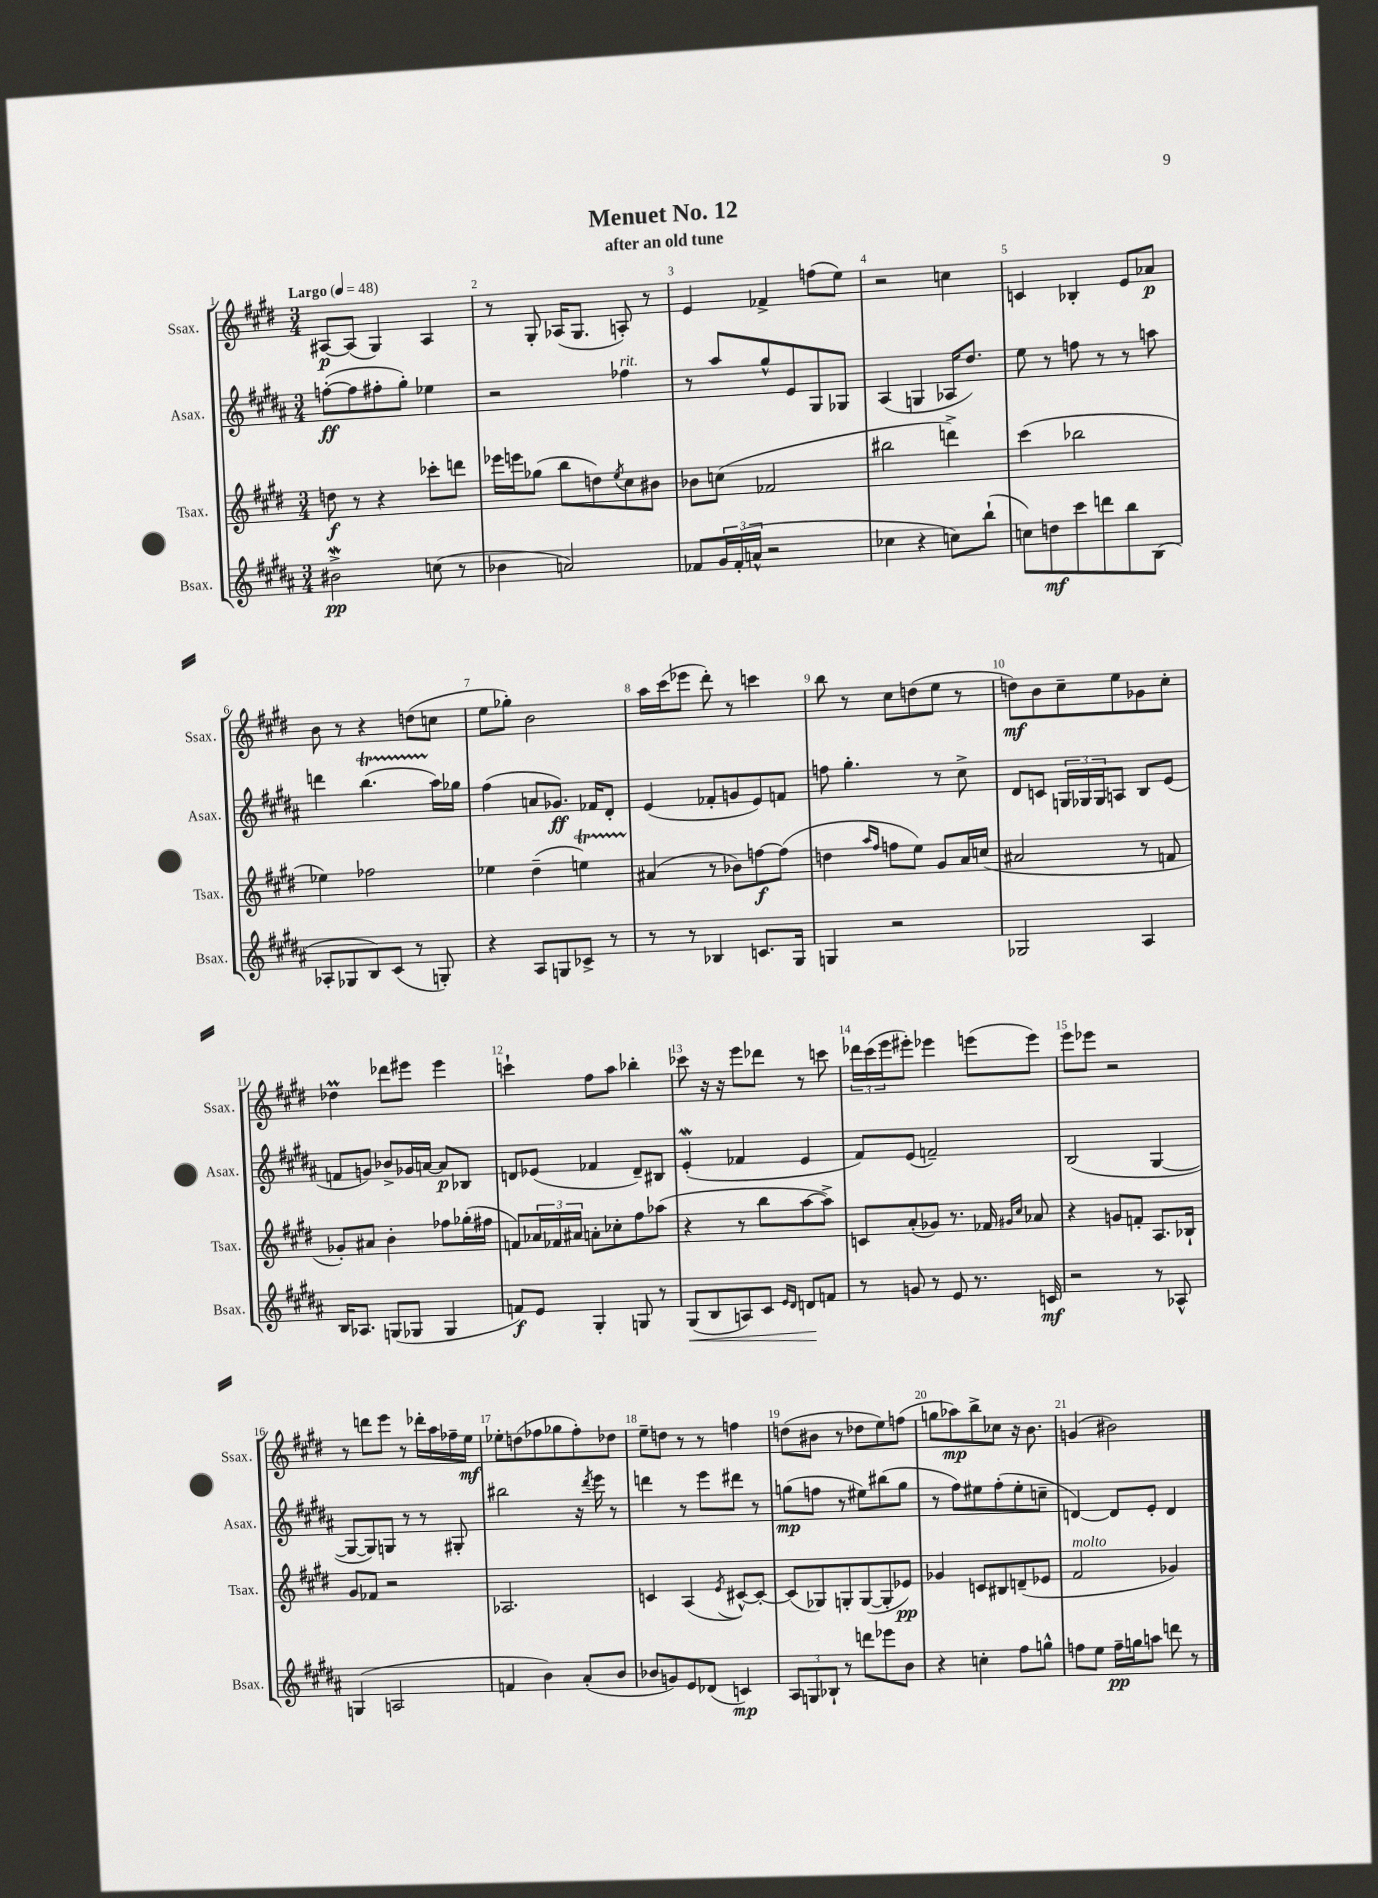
\header { title = "Menuet No. 12" subtitle = "after an old tune" }
<<
\new StaffGroup <<
\new Staff = "s0" \with { instrumentName = "Ssax." shortInstrumentName = "Ssax." } {
    \clef treble \key e \major \numericTimeSignature \time 3/4 \tempo "Largo" 4 = 48
    ais8~\p ais8( gis4) ais4 |
    r8 gis8-. aes16( gis8. a8-.) r8 |
    e'4 fes'4-> f''8( e''8) |
    r2 c''4 |
    c'4 bes4-. e'8 aes'8\p |
    b'8 r8 r4 d''8( c''8 |
    e''8 ges''8-.) b'2 |
    a''16 cis'''16( ees'''8 dis'''8-.) r8 c'''4 |
    b''8 r8 cis''8 d''8( e''8 r8 |
    d''8\mf) b'8 cis''8-- e''8 ges'8 cis''8-. |
    des''4\prall des'''8 eis'''8 eis'''4 |
    c'''4-! fis''8 a''8 bes''4-. |
    ces'''8 r16 r16 e'''8 des'''8 r8 c'''8 |
    \tuplet 3/2 { des'''16 cis'''16( e'''16 } eis'''8-.) ees'''4 e'''8( e'''8) |
    e'''8 ees'''8 r2 |
    r8 d'''8 e'''8 r8 des'''16-. a''16 fes''16-- e''16\mf |
    ees''8-. d''8( fes''8 ges''8 fes''8-.) des''8 |
    e''8-- d''8 r8 r8 f''4 |
    d''8( bis'8 r8 des''8 e''8) f''8( |
    g''8 aes''8\mp) b''8-> ces''8 r16 b'8. |
    g'4( bis'2) \bar "|." |
}
\new Staff = "s1" \with { instrumentName = "Asax." shortInstrumentName = "Asax." } {
    \clef treble \key b \major \numericTimeSignature \time 3/4
    f''8~-.\ff( f''8 fis''8-. gis''8-.) ees''4 |
    r2 fes''4^\markup { \italic "rit." } |
    r8 ais''8 gis''8-^ e'8 gis8 ges8 |
    ais4( g4 aes16 dis''8.) |
    e''8 r8 f''8 r8 r8 a''8 |
    d'''4 b''4.\startTrillSpan( ais''16\stopTrillSpan) ges''16 |
    fis''4( a'8 ges'8.\ff) fes'16 dis'8-. |
    e'4( fes'8-. g'8 e'8) f'8 |
    f''8 gis''4.-. r8 cis''8-> |
    dis'8 c'8 \tuplet 3/2 { g16 ges16 ges16 } a8 b8 e'8( |
    f'8 g'8) bes'8-> ges'16 a'16~ a'8\p bes8 |
    d'8 ees'8( fes'4 d'8--) bis8 |
    e'4-.\mordent( fes'4 e'4 |
    fis'8) e'8( f'2--) |
    b2( gis4~ |
    gis8~ gis8) g8 r8 r8 gis8-. |
    bis''2 r16 \acciaccatura { dis'''8 } e'''16 r8 |
    d'''4 r8 e'''8 dis'''8 r8 |
    g''8\mp( f''8 r8 eis''8) bis''8( g''8 |
    r8 fis''8) eis''8 fis''8-.( eis''8-. c''8-- |
    d'4~) d'8 e'8-. d'4 \bar "|." |
}
\new Staff = "s2" \with { instrumentName = "Tsax." shortInstrumentName = "Tsax." } {
    \clef treble \key e \major \numericTimeSignature \time 3/4
    d''8\f r8 r4 ces'''8-. d'''8 |
    ees'''16 e'''16 ges''8( b''8 d''8) \acciaccatura { e''8 } cis''8 bis'8 |
    bes'8 c''8( fes'2 |
    bis''2 d'''4->) |
    cis'''4( bes''2 |
    ees''4) fes''2 |
    ees''4 dis''4--( e''4\startTrillSpan) |
    ais'4\stopTrillSpan( r8 bes'8) f''8~\f f''8( |
    d''4 \grace { a''16 fis''16 } f''8 e''8) gis'8 a'16 c''16( |
    ais'2 r8 f'8 |
    ges'8-.) ais'8 b'4-. fes''8 ges''16-.( fis''16 |
    f'8) \tuplet 3/2 { aes'16 fes'16 ais'16 } a'8-. ces''8-. fis''8 aes''8( |
    r4 r8 b''8 a''8~ a''8->) |
    c'8 a'8-.( ges'8) r8. fes'16 \grace { gis'16 cis''16 } aes'8 |
    r4 g'8 f'8-. a8. bes16-! |
    gis'8 fes'8 r2 |
    aes2. |
    c'4 a4( \acciaccatura { e'8 } cis'8~-^) cis'8~-. |
    cis'8( ges8) g8-. g8~( g8-. ees'8\pp) |
    ges'4 c'8 bis8 d'8--( ees'8 |
    fis'2^\markup { \italic "molto" } ges'4) \bar "|." |
}
\new Staff = "s3" \with { instrumentName = "Bsax." shortInstrumentName = "Bsax." } {
    \clef treble \key b \major \numericTimeSignature \time 3/4
    bis'2->\mordent\pp c''8( r8 |
    bes'4 a'2) |
    fes'8 \tuplet 3/2 { gis'16 fes'16-.( a'16-^ } r2 |
    ces''4 r4 c''8) b''8-!( |
    c''8) d''8\mf cis'''8 d'''8 b''8 b8( |
    aes8-. ges8 b8) cis'8( r8 g8-.) |
    r4 ais8 g8 ces'8-> r8 |
    r8 r8 bes4 c'8. gis16 |
    g4 r2 |
    ges2 ais4 |
    b16 aes8. g8( ges8 ges4 |
    f'8\f) e'8 gis4-. g8 r8 |
    gis8\<( b8 a8) cis'8 \grace { e'16 dis'16 } d'8\! f'8 |
    r8 g'8 r8 e'8 r8. c'16\mf |
    r2 r8 aes8-^ |
    g4( a2 |
    f'4 b'4) ais'8-.( b'8 |
    bes'8 g'8) e'8 des'8( c'4\mp) |
    \tuplet 3/2 { ais8 g8 bes8-! } r8 d'''8 ees'''8 b'8 |
    r4 c''4-. fis''8 g''8-^ |
    f''8 e''8 f''16--\pp g''16 a''8 d'''8 r8 \bar "|." |
}
>>
>>
\layout { \context { \Score \override BarNumber.break-visibility = ##(#f #t #t) barNumberVisibility = #all-bar-numbers-visible } }
